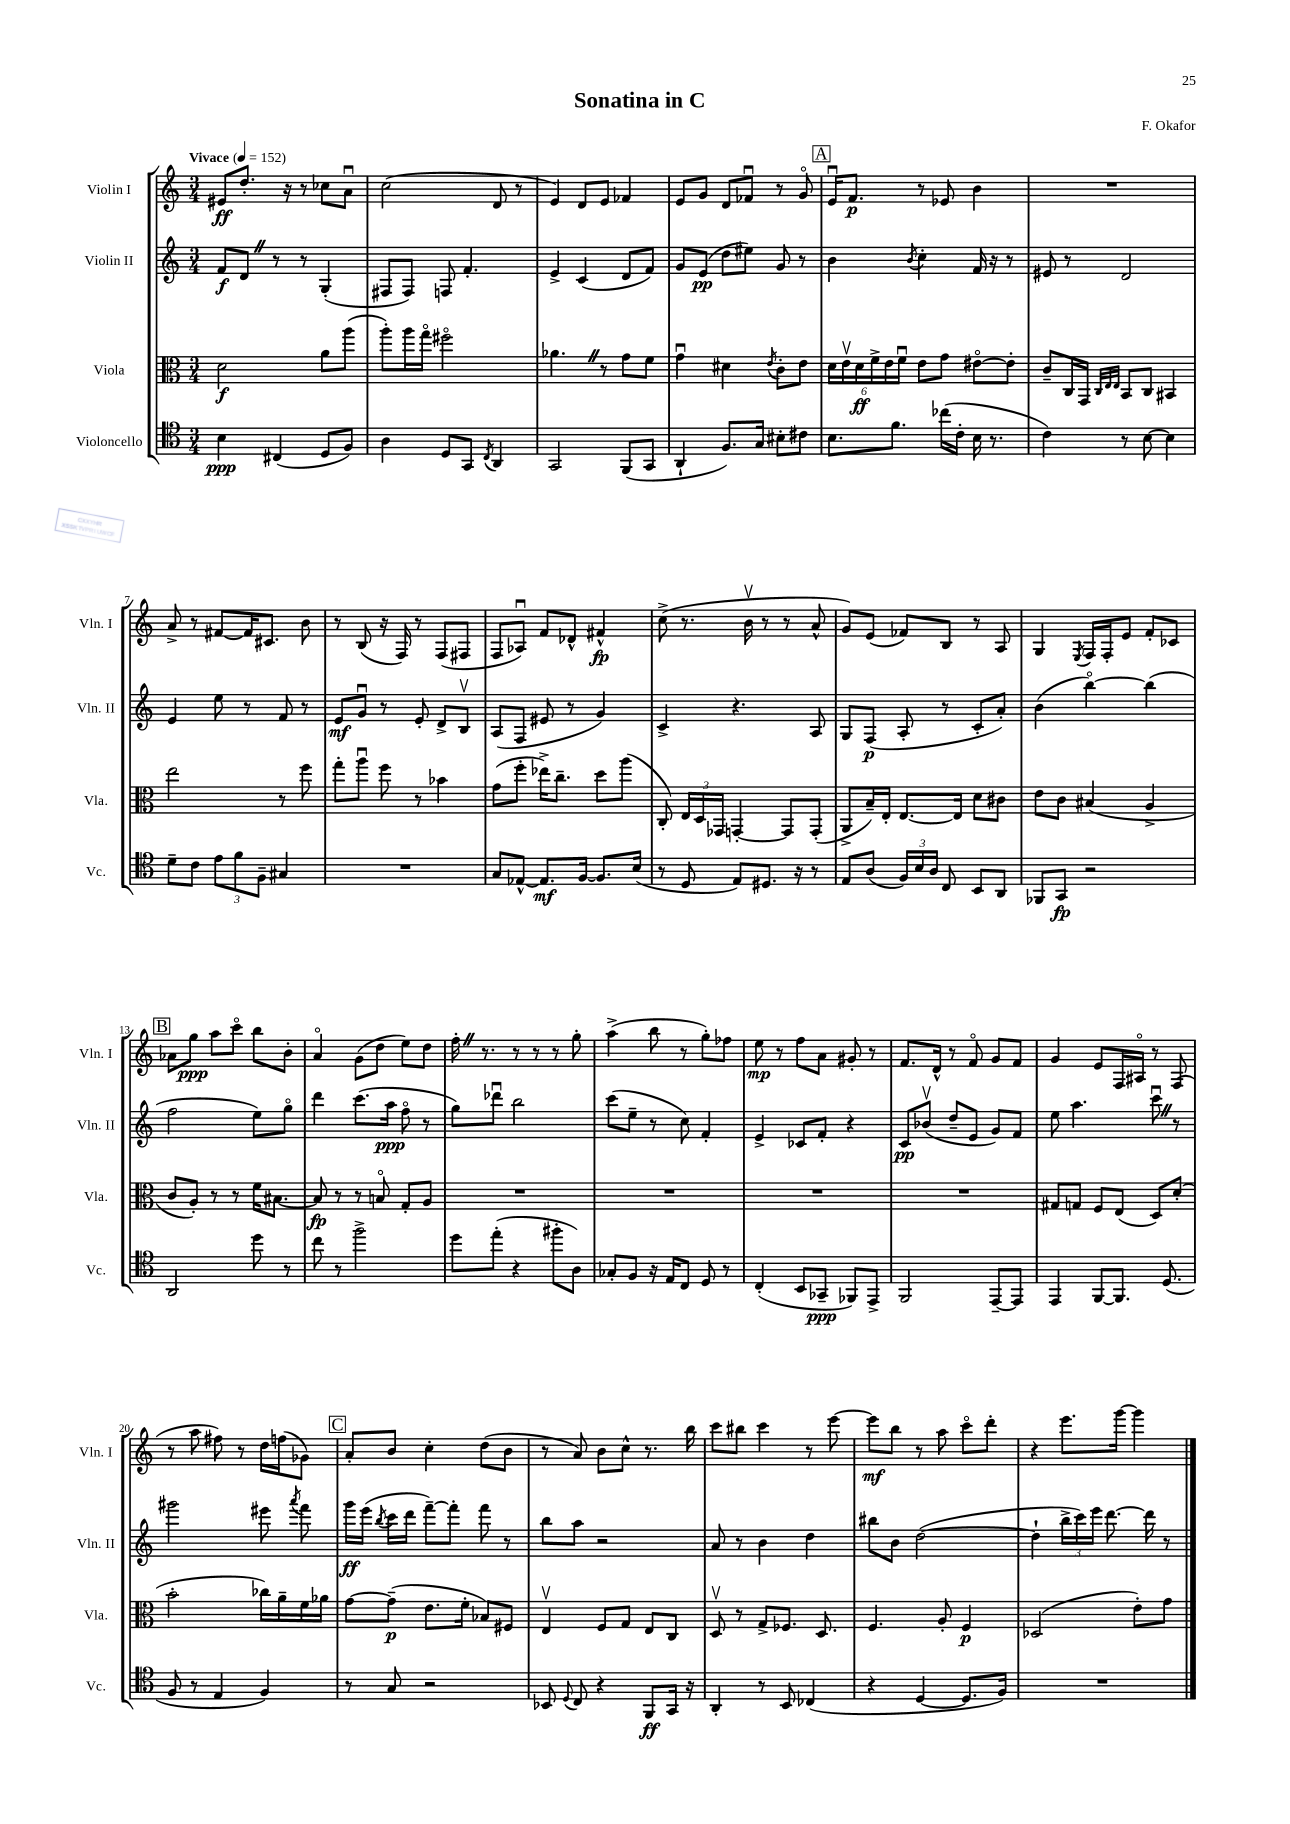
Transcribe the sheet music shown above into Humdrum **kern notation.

**kern	**dynam	**kern	**dynam	**kern	**dynam	**kern	**dynam
*part4	*part4	*part3	*part3	*part2	*part2	*part1	*part1
*staff4	*staff4	*staff3	*staff3	*staff2	*staff2	*staff1	*staff1
*I"Violoncello	*	*I"Viola	*	*I"Violin II	*	*I"Violin I	*
*I'Vc.	*	*I'Vla.	*	*I'Vln. II	*	*I'Vln. I	*
*clefC4	*	*clefC3	*	*clefG2	*	*clefG2	*
*k[]	*	*k[]	*	*k[]	*	*k[]	*
*M3/4	*	*M3/4	*	*M3/4	*	*M3/4	*
*MM152	*	*MM152	*	*MM152	*	*MM152	*
=1	=1	=1	=1	=1	=1	=1	=1
!	!	!	!	!	!	!LO:TX:a:B:t=Vivace	!
4B\	ppp	2d\	f	8f/L	f	8e#X/L	ff
.	.	.	.	8dZ/J	.	8.dd'/J	.
(4C#X/	.	.	.	8r	.	.	.
.	.	.	.	.	.	16r	.
.	.	.	.	8r	.	8r	.
8D/L	.	8a\L	.	(4G'/	.	8cc-X\L	.
8F/J)	.	(8aa\J	.	.	.	8au\J	.
=2	=2	=2	=2	=2	=2	=2	=2
4A\	.	8aa'\L)	.	8F#X/L	.	(2cc\	.
.	.	16aa\L	.	8F#/J)	.	.	.
.	.	16gg\JJ	.	.	.	.	.
8D/L	.	2ff#X\	.	8Fn/	.	.	.
8GG/J	.	.	.	4.f'/	.	.	.
8qC/	.	.	.	.	.	.	.
4AA/	.	.	.	.	.	8d/	.
.	.	.	.	.	.	8r	.
=3	=3	=3	=3	=3	=3	=3	=3
2GG/	.	4.a-XZ\	.	4e^/	.	4e/)	.
.	.	.	.	(4c/	.	8d/L	.
.	.	8r	.	.	.	8e/J	.
(8FF/L	.	8g\L	.	8d/L	.	4f-X/	.
8GG/J	.	8f\J	.	8f/J)	.	.	.
=4	=4	=4	=4	=4	=4	=4	=4
4AA`/	.	4gu\	.	8g/L	.	8e/L	.
.	.	.	.	(8e/J	pp	8g/J	.
8.F/L)	.	4d#X\	.	8dd\L	.	8d/L	.
.	.	.	.	8ee#X\J)	.	8f-Xu/J	.
16G/Jk	.	.	.	.	.	.	.
.	.	8qe/	.	.	.	.	.
8B#X'\L	.	8c'\L	.	8g/	.	8r	.
8c#X\J	.	8e\J	.	8r	.	8g/	.
!!LO:REH:place=s1:t=A
=5	=5	=5	=5	=5	=5	=5	=5
8.B\L	.	24d\LL	.	4b\	.	16eu/KL	.
.	.	24ev\	.	.	.	.	.
.	.	.	.	.	.	8.f/J	p
.	.	24d\	ff	.	.	.	.
.	.	24f^\	.	.	.	.	.
.	.	24e\	.	.	.	.	.
8.f\J	.	.	.	.	.	.	.
.	.	24fu\JJ	.	.	.	.	.
.	.	.	.	8qb/	.	.	.
.	.	8e\L	.	4cc'\	.	8r	.
(16cc-X\LL	.	8g\J	.	.	.	8e-X/	.
16c'\JJ	.	.	.	.	.	.	.
16B\	.	[8e#X\L	.	16f/	.	4b\	.
8.r	.	.	.	16r	.	.	.
.	.	8e#'\J]	.	8r	.	.	.
=6	=6	=6	=6	=6	=6	=6	=6
4c\)	.	8c~/L	.	8e#X/	.	2.r	.
.	.	16C/L	.	8r	.	.	.
.	.	16GG/JJ	.	.	.	.	.
.	.	32qqC/LLL	.	.	.	.	.
.	.	32qqE/	.	.	.	.	.
.	.	32qqE/JJJ	.	.	.	.	.
8r	.	8BB/L	.	2d/	.	.	.
[8B\	.	8C/J	.	.	.	.	.
4B\]	.	4BB#X/	.	.	.	.	.
!!LO:LB:g=z
=7	=7	=7	=7	=7	=7	=7	=7
8d~\L	.	2ee\	.	4e/	.	8a^/	.
8c\J	.	.	.	.	.	8r	.
12e\L	.	.	.	8ee\	.	[8f#X/L	.
12f\	.	.	.	.	.	.	.
.	.	.	.	8r	.	16f#/K]	.
12F~\J	.	.	.	.	.	.	.
.	.	.	.	.	.	8.c#X/J	.
4G#X/	.	8r	.	8f/	.	.	.
.	.	8ff\	.	8r	.	8b\	.
=8	=8	=8	=8	=8	=8	=8	=8
2.r	.	8gg'\L	.	8e/L	mf	8r	.
.	.	8aau\J	.	8gu/J	.	(8B/	.
.	.	8ff\	.	8r	.	16r	.
.	.	.	.	.	.	16F/)	.
.	.	8r	.	8e'/	.	8r	.
.	.	4b-X\	.	8d^/L	.	(8F/L	.
.	.	.	.	8Bv/J	.	8F#X/J	.
=9	=9	=9	=9	=9	=9	=9	=9
8G/L	.	(8g\L	.	(8A/L	.	8F/L	.
[8E-X^^/J	.	8ff'\J	.	8F/J	.	8A-Xu/J)	.
8.E-/L]	mf	16ee-X^\KL)	.	8e#X/	.	8f/L	.
.	.	8.cc~\J	.	.	.	.	.
.	.	.	.	8r	.	8d-X^^/J	.
[16F/Jk	.	.	.	.	.	.	.
8.F/L]	.	8dd\L	.	4g/)	.	4f#X^^/	fp
.	.	(8aa\J	.	.	.	.	.
(16B/Jk	.	.	.	.	.	.	.
=10	=10	=10	=10	=10	=10	=10	=10
8r	.	8C'/)	.	4c^/	.	(8cc^\	.
8D/	.	24E/LL	.	.	.	8.r	.
.	.	24D/	.	.	.	.	.
.	.	24GG-X/JJ	.	.	.	.	.
8E/L)	.	[4GGn'/	.	4.r	.	.	.
.	.	.	.	.	.	16bv\	.
8.D#X/J	.	.	.	.	.	8r	.
.	.	8GG/L]	.	.	.	8r	.
16r	.	.	.	.	.	.	.
8r	.	(8GG'/J	.	8A/	.	8a^^/	.
=11	=11	=11	=11	=11	=11	=11	=11
8E/L	.	8AA^/L	.	8G/L	.	8g/L)	.
(8A/J	.	16B~/L)	.	(8F/J	p	(8e/J	.
.	.	16E'/JJ	.	.	.	.	.
24F/LL)	.	[8.E/L	.	8A'/	.	8f-X/L)	.
24B/	.	.	.	.	.	.	.
24A/JJ	.	.	.	.	.	.	.
8C/	.	.	.	8r	.	8B/J	.
.	.	16E/Jk]	.	.	.	.	.
8BB/L	.	8d\L	.	8c'/L	.	8r	.
8AA/J	.	8c#X\J	.	8a'/J)	.	8A/	.
=12	=12	=12	=12	=12	=12	=12	=12
8FF-X/L	.	8e\L	.	(4b\	.	4G/	.
8GG/J	fp	8c\J	.	.	.	.	.
.	.	.	.	.	.	8qE/	.
2r	.	(4B#X/	.	[4bb\)	.	16F/LL	.
.	.	.	.	.	.	16F'/J	.
.	.	.	.	.	.	8e/J	.
.	.	4A^/	.	(4bb\]	.	8f'/L	.
.	.	.	.	.	.	8c-X/J	.
!!LO:LB:g=z
!!LO:REH:place=s1:t=B
=13	=13	=13	=13	=13	=13	=13	=13
2AA/	.	8c/L	.	2ff\	.	8a-X\L	.
.	.	8A'/J)	.	.	.	8gg\J	ppp
.	.	8r	.	.	.	8aa\L	.
.	.	8r	.	.	.	8ccc\J	.
8dd\	.	16f\KL	.	8ee\L)	.	8bb\L	.
.	.	[8.B#X\J	.	.	.	.	.
8r	.	.	.	8gg\J	.	8b'\J	.
=14	=14	=14	=14	=14	=14	=14	=14
8cc\	.	8B#/]	fp	4ddd\	.	4a/	.
8r	.	8r	.	.	.	.	.
2ff^\	.	8r	.	(8.ccc\L	.	(8g\L	.
.	.	8Bn/	.	.	.	8dd\J	.
.	.	.	.	16aa\Jk	ppp	.	.
.	.	8G'/L	.	8ff\	.	8ee\L)	.
.	.	8A/J	.	8r	.	8dd\J	.
=15	=15	=15	=15	=15	=15	=15	=15
8dd\L	.	2.r	.	8gg\L)	.	16ff'Z\	.
.	.	.	.	.	.	8.r	.
(8ee'\J	.	.	.	8ddd-Xu\J	.	.	.
4r	.	.	.	2bb\	.	8r	.
.	.	.	.	.	.	8r	.
8ff#X'\L	.	.	.	.	.	8r	.
8A\J)	.	.	.	.	.	8gg'\	.
=16	=16	=16	=16	=16	=16	=16	=16
8G-X'/L	.	2.r	.	(8ccc\L	.	(4aa^\	.
8F/J	.	.	.	8ee~\J	.	.	.
16r	.	.	.	8r	.	8bb\	.
16E/KL	.	.	.	.	.	.	.
8C/J	.	.	.	8cc\)	.	8r	.
8D/	.	.	.	4f'/	.	8gg'\L)	.
8r	.	.	.	.	.	8ff-X\J	.
=17	=17	=17	=17	=17	=17	=17	=17
(4C'/	.	2.r	.	4e^/	.	8ee\	mp
.	.	.	.	.	.	8r	.
8BB/L	.	.	.	8c-X/L	.	8ff\L	.
8GG-X~/J	ppp	.	.	8f'/J	.	8a\J	.
8FF-X/L)	.	.	.	4r	.	8g#X'/	.
8EE^/J	.	.	.	.	.	8r	.
=18	=18	=18	=18	=18	=18	=18	=18
2FF/	.	2.r	.	8c/L	pp	8.f/L	.
.	.	.	.	(8b-Xv/J	.	.	.
.	.	.	.	.	.	16d^^/Jk	.
.	.	.	.	8dd~/L	.	8r	.
.	.	.	.	8e/J	.	8f/	.
[8EE~/L	.	.	.	8g/L)	.	8g/L	.
8EE/J]	.	.	.	8f/J	.	8f/J	.
=19	=19	=19	=19	=19	=19	=19	=19
4EE/	.	8G#X/L	.	8ee\	.	4g/	.
.	.	8Gn/J	.	4.aa\	.	.	.
[8FF/L	.	8F/L	.	.	.	8e/L	.
8.FF/J]	.	(8E/J	.	.	.	16F/L	.
.	.	.	.	.	.	16A#X/JJ	.
.	.	8D/L)	.	8cccuZ\	.	8r	.
(8.D/	.	.	.	.	.	.	.
.	.	(8d'/J	.	8r	.	(8F/	.
!!LO:LB:g=z
=20	=20	=20	=20	=20	=20	=20	=20
8F/	.	2b'\	.	2ggg#X\	.	8r	.
8r	.	.	.	.	.	8aa\	.
4E/	.	.	.	.	.	8ff#X\)	.
.	.	.	.	.	.	8r	.
4F/)	.	16cc-X\LL)	.	8eee#X\	.	16dd\LL	.
.	.	16a~\	.	.	.	(16ffn\J	.
.	.	.	.	8qaaa/	.	.	.
.	.	16f\	.	8fff\	.	8g-X\J)	.
.	.	16a-X\JJ	.	.	.	.	.
!!LO:REH:place=s1:t=C
=21	=21	=21	=21	=21	=21	=21	=21
8r	.	[8g\L	.	16ggg\LL	ff	8a'/L	.
.	.	.	.	(16eee\JJ	.	.	.
.	.	.	.	8qbb/	.	.	.
8G/	.	(8g~\J]	p	16ccc\LL	.	8b/J	.
.	.	.	.	16ddd\JJ	.	.	.
2r	.	8.e\L	.	[8fff~\L)	.	4cc'\	.
.	.	.	.	8fff'\J]	.	.	.
.	.	16f'\Jk	.	.	.	.	.
.	.	8B-X/L)	.	8fff\	.	(8dd\L	.
.	.	8F#X/J	.	8r	.	8b\J	.
=22	=22	=22	=22	=22	=22	=22	=22
8BB-X/	.	4Ev/	.	8bb\L	.	8r	.
8qqD/	.	.	.	.	.	.	.
8C/	.	.	.	8aa\J	.	8a/)	.
4r	.	8F/L	.	2r	.	8b\L	.
.	.	8G/J	.	.	.	8cc^^\J	.
8FF/L	ff	8E/L	.	.	.	8.r	.
16GG/Jk	.	8C/J	.	.	.	.	.
16r	.	.	.	.	.	16bb\	.
=23	=23	=23	=23	=23	=23	=23	=23
4AA'/	.	8Dv/	.	8a/	.	8ccc\L	.
.	.	8r	.	8r	.	8bb#X\J	.
8r	.	8G^/L	.	4b\	.	4ccc\	.
8BB/	.	8.F-X/J	.	.	.	.	.
(4C-X/	.	.	.	4dd\	.	8r	.
.	.	8.D/	.	.	.	.	.
.	.	.	.	.	.	[8eee\	.
=24	=24	=24	=24	=24	=24	=24	=24
4r	.	4.F/	.	8bb#X\L	.	8eee\L]	mf
.	.	.	.	8b\J	.	8bb\J	.
[4D/	.	.	.	([2dd\	.	8r	.
.	.	8A'/	.	.	.	8aa\	.
8.D/L]	.	4F/	p	.	.	8ccc\L	.
.	.	.	.	.	.	8ddd'\J	.
16F/Jk)	.	.	.	.	.	.	.
=25	=25	=25	=25	=25	=25	=25	=25
2.r	.	(2D-X/	.	4dd`\]	.	4r	.
.	.	.	.	24bb^\LL	.	8.eee\L	.
.	.	.	.	24ccc\)	.	.	.
.	.	.	.	24eee\JJ	.	.	.
.	.	.	.	[8.ddd\	.	.	.
.	.	.	.	.	.	[16ggg\Jk	.
.	.	8e'\L)	.	.	.	4ggg\]	.
.	.	.	.	16ddd\]	.	.	.
.	.	8g\J	.	8r	.	.	.
==	==	==	==	==	==	==	==
*-	*-	*-	*-	*-	*-	*-	*-
